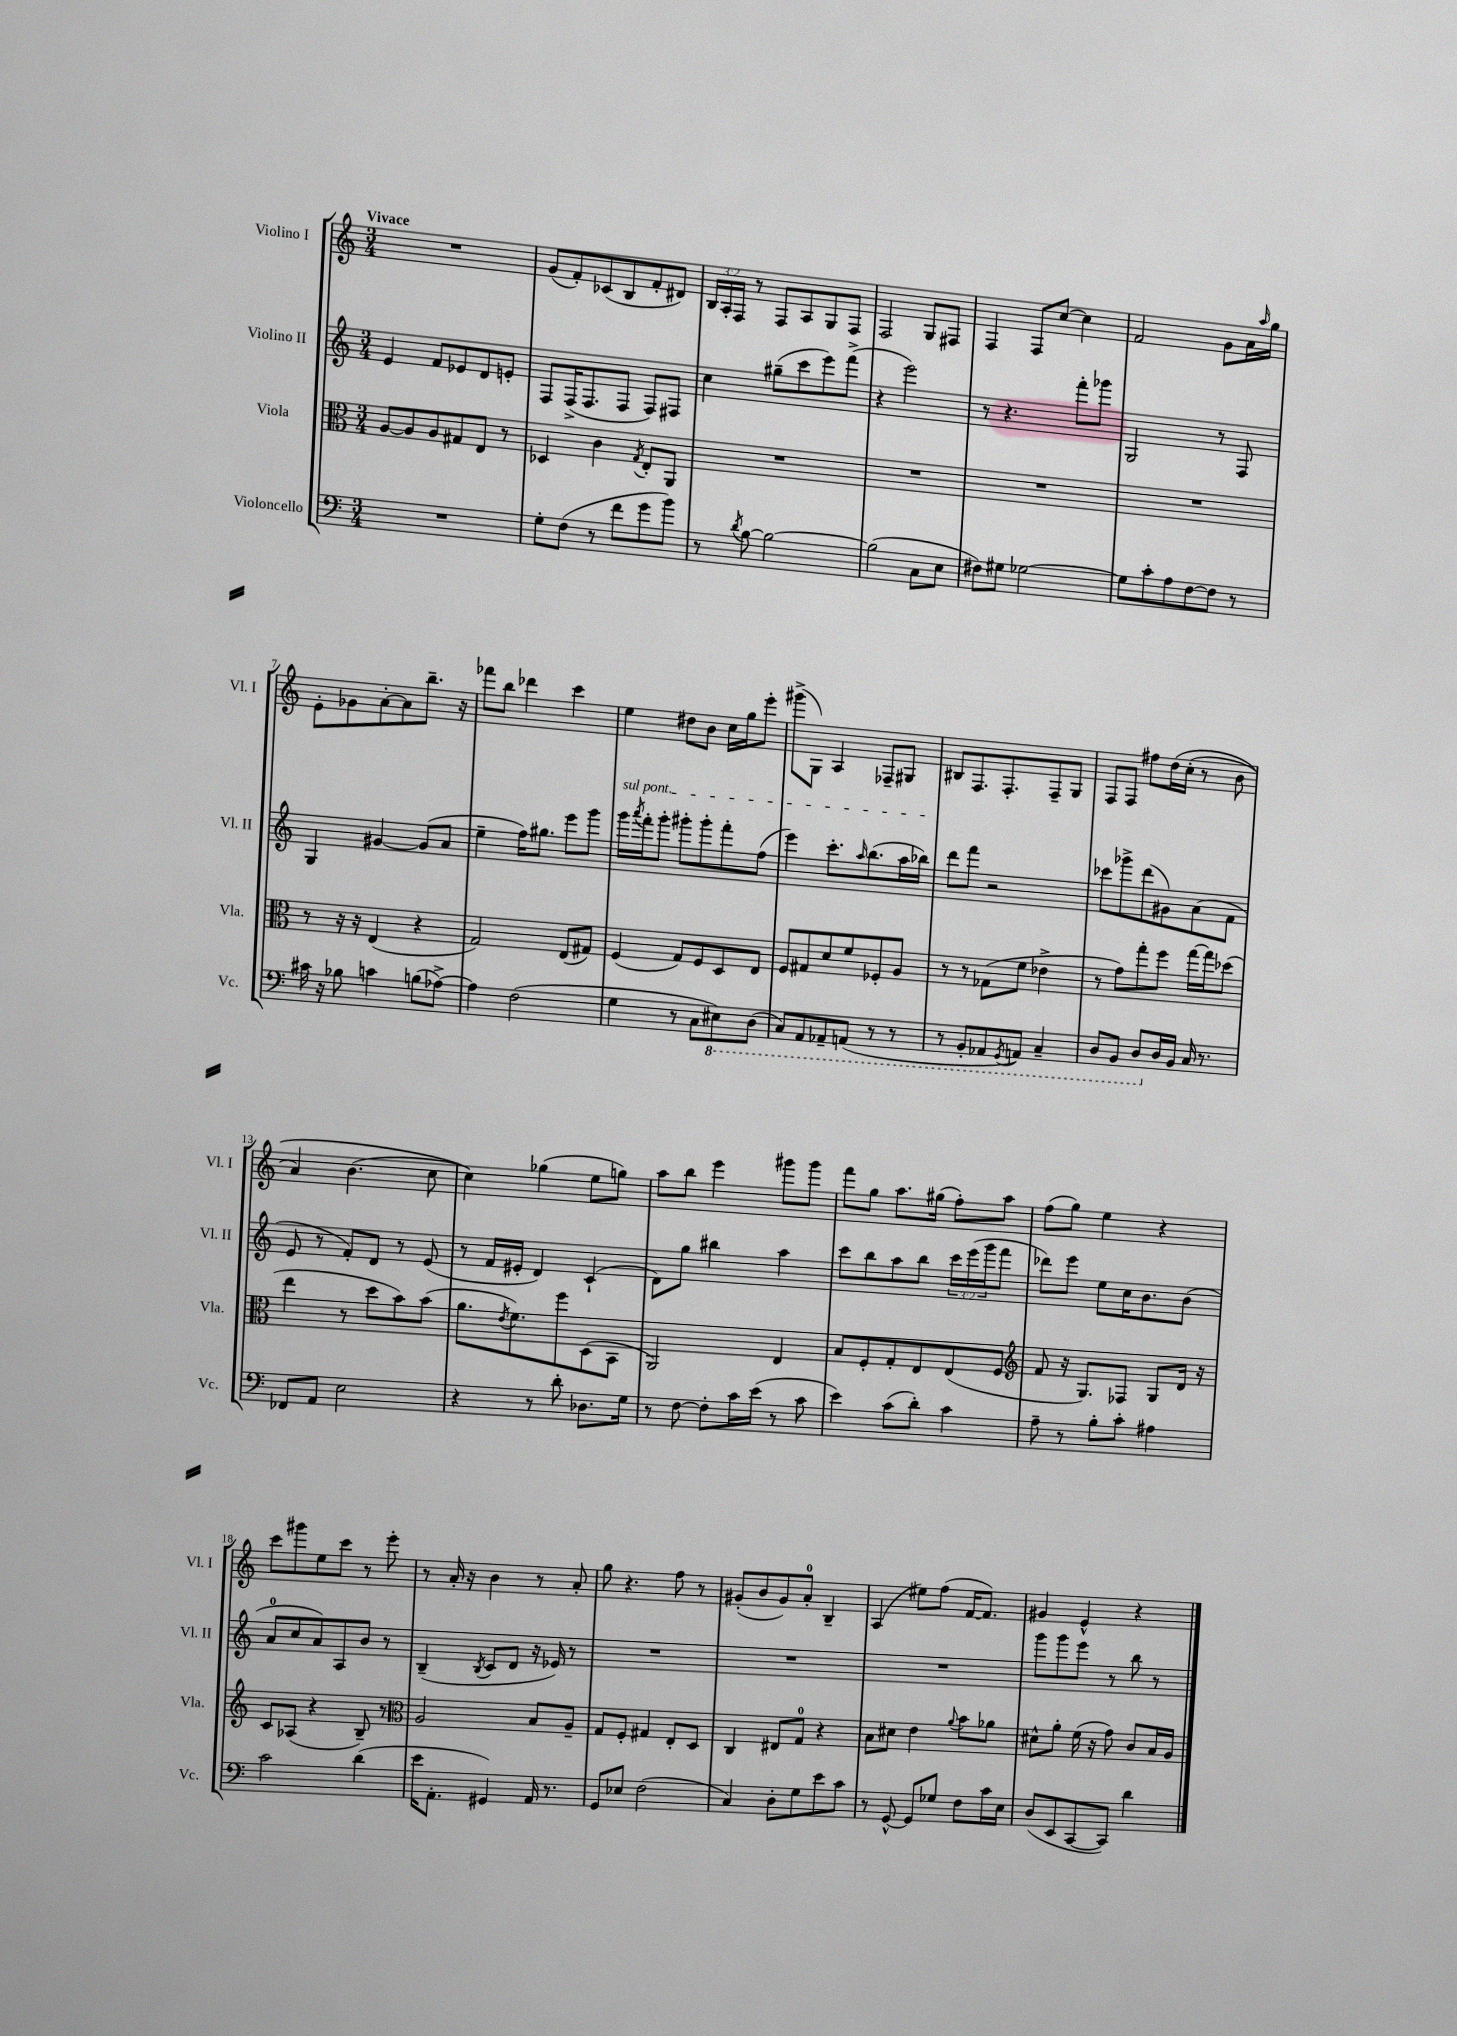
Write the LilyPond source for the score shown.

<<
\new StaffGroup <<
\new Staff = "s0" \with { instrumentName = "Violino I" shortInstrumentName = "Vl. I" } {
    \clef treble \key c \major \numericTimeSignature \time 3/4 \override Staff.TupletNumber.text = #tuplet-number::calc-fraction-text \tempo "Vivace"
    R2. |
    g'8( f'8-.) ces'8( b8 f'8-. dis'8) |
    \tuplet 3/2 { b16 a16-. f16 } r8 f8 a8 g8 f8 |
    f2 g8 fis8 |
    f4 f8 c''8~ c''4 |
    f'2 g'8 a'16 \grace { a''16 } g''16 |
    e'8-. ges'8 a'8~-. a'8 b''8.-- r16 |
    fes'''8 b''8 des'''4 c'''4 |
    e''4 dis''8 b'8 c''16 g''16 e'''8-. |
    gis'''8->( g8) a4 fes8-- gis8 |
    bis8 f8. f8.-. f8-- g8 |
    f8 f8 fis''8 d''16\( c''16-.( r8 b'8 |
    a'4) b'4.( c''8 |
    c''4)\) ges''4( e''8 g''8) |
    a''8 b''8 e'''4 gis'''8 gis'''8 |
    f'''8 g''8 a''8. gis''16( f''8-.) a''8 |
    f''8( g''8) e''4 r4 |
    c'''8 gis'''8 e''8 c'''8 r8 e'''8-. |
    r8 a'16-. r16 b'4 r8 a'8-. |
    g''8 r4. f''8 r8 |
    gis'8-.( b'8 gis'8) a'8-0-. b4-- |
    a4( eis''8) f''8( f'16~ f'8.) |
    gis'4 e'4-^ r4 \bar "|." |
}
\new Staff = "s1" \with { instrumentName = "Violino II" shortInstrumentName = "Vl. II" } {
    \clef treble \key c \major \numericTimeSignature \time 3/4 \override Staff.TupletNumber.text = #tuplet-number::calc-fraction-text
    e'4 f'8 ees'8 d'8 e'8-. |
    f8 f16->( f8. f8 f8) fis8 |
    c''4 gis''8--( c'''8 e'''8) f'''8->( |
    r4 e'''2) |
    r8 r4. f'''8-. ges'''8 |
    g2 r8 f8 |
    g4 gis'4~ gis'8( a'8 |
    e''4-- f''16) gis''8. e'''8 g'''8 |
    \once \override TextSpanner.bound-details.left.text = \markup { \italic "sul pont." } g'''16\startTextSpan \acciaccatura { a'''8 } f'''16-. g'''8-. gis'''8-. gis'''8-. f'''8-. f''8( |
    e'''4) c'''8.-. \grace { a''16 } b''8.( a''16 bes''16\stopTextSpan) |
    d'''8 f'''8 r2 |
    ces'''8 ges'''8-> d'''8( gis'8) a'8( f'8 |
    e'8 r8 f'8-.) d'8 r8 e'8( |
    r8 f'16 eis'16-. d'4) c'4-!( |
    d'8) g''8 bis''4 a''4 |
    c'''8 b''8 a''8 b''8 \tuplet 3/2 { c'''16 e'''16( g'''16 } f'''8 |
    des'''8) e'''8 e''8 c''16 b'8. b'8( |
    a'8-0 c''8 a'8) a8 b'8 r8 |
    b4--( \acciaccatura { b8 } c'8 d'8 r16 ees'16) r8 |
    R2. |
    R2. |
    R2. |
    g'''8 g'''8 e'''8 r8 b''8 r8 \bar "|." |
}
\new Staff = "s2" \with { instrumentName = "Viola" shortInstrumentName = "Vla." } {
    \clef alto \key c \major \numericTimeSignature \time 3/4
    a8~ a8 a8 gis8 e8 r8 |
    des4 c'4 \acciaccatura { g8 } e8-. a,8 |
    R2. |
    R2. |
    R2. |
    R2. |
    r8 r16 r16 e4( r4 |
    g2) e8( gis8) |
    f4( g8) f8 d8 e8 |
    f8 gis8 d'8 f'8 fes8-. a8 |
    r8 r8 ges8( f'8 ees'4-> |
    r8 g'8) g''8-. f''8 g''16~ g''16 des''8( |
    e''4 r8 d''8 b'8) b'8( |
    a'8. \acciaccatura { e'8 } f'8.) f''8 d8( b,8 |
    a,2) e4 |
    b8 f8-. g8-. e8 e8( f8 |
    \clef treble f'8 r16 g8.) fes8 g8 d'16 r16 |
    c'8 aes8( r4 b8--) r8 |
    \clef alto a2 b8 a8-- |
    g8 f8-. gis4 e8-. d8 |
    c4 eis8 g8-0 r4 |
    b8 dis'8 e'4 \appoggiatura { a'8 } b'8 aes'8 |
    dis'8-^ a'8-. f'16( r16 g'8) c'8 b16 a16 \bar "|." |
}
\new Staff = "s3" \with { instrumentName = "Violoncello" shortInstrumentName = "Vc." } {
    \clef bass \key c \major \numericTimeSignature \time 3/4
    R2. |
    g8-. f8( r8 f'8 g'8 b'8) |
    r8 \acciaccatura { d'8 } b8~ b2~ |
    b2( c8 e8 |
    fis8) gis8 ges2~ |
    ges8 c'8-. a8 f8~ f8 r8 |
    cis'16 r16 bes8 c'4 b8( aes8~->) |
    aes4 f2( |
    g4 r8 c8 \ottava #-1 eis,8) d,8( |
    c,8) a,,8 aes,,8-- a,,8( r8 r8 |
    r8 b,,8-. aes,,8 \acciaccatura { g,,8 } a,,8) c,4-- |
    d,8 b,,8 d,8 \ottava #0 d16 b,16 c16 r8. |
    fes,8 a,8 e2 |
    r4 r8 d'8-. des8. g16 |
    r8 f8~ f8-. c'16 e'16( r8 c'8 |
    e'4) c'8( d'8-.) c'4 |
    a8-- r8 b8-. c'8-. ais4 |
    c'2 d'4( |
    e'16 a,8.-. gis,4) a,16 r8. |
    g,8 ees8 f2( |
    c4) d8-. g8 e'8 c'8 |
    r8 g,8~-^ g,8 ges8 f8 c'16 e16 |
    d8( e,8 c,8~ c,8) d'4 \bar "|." |
}
>>
>>
